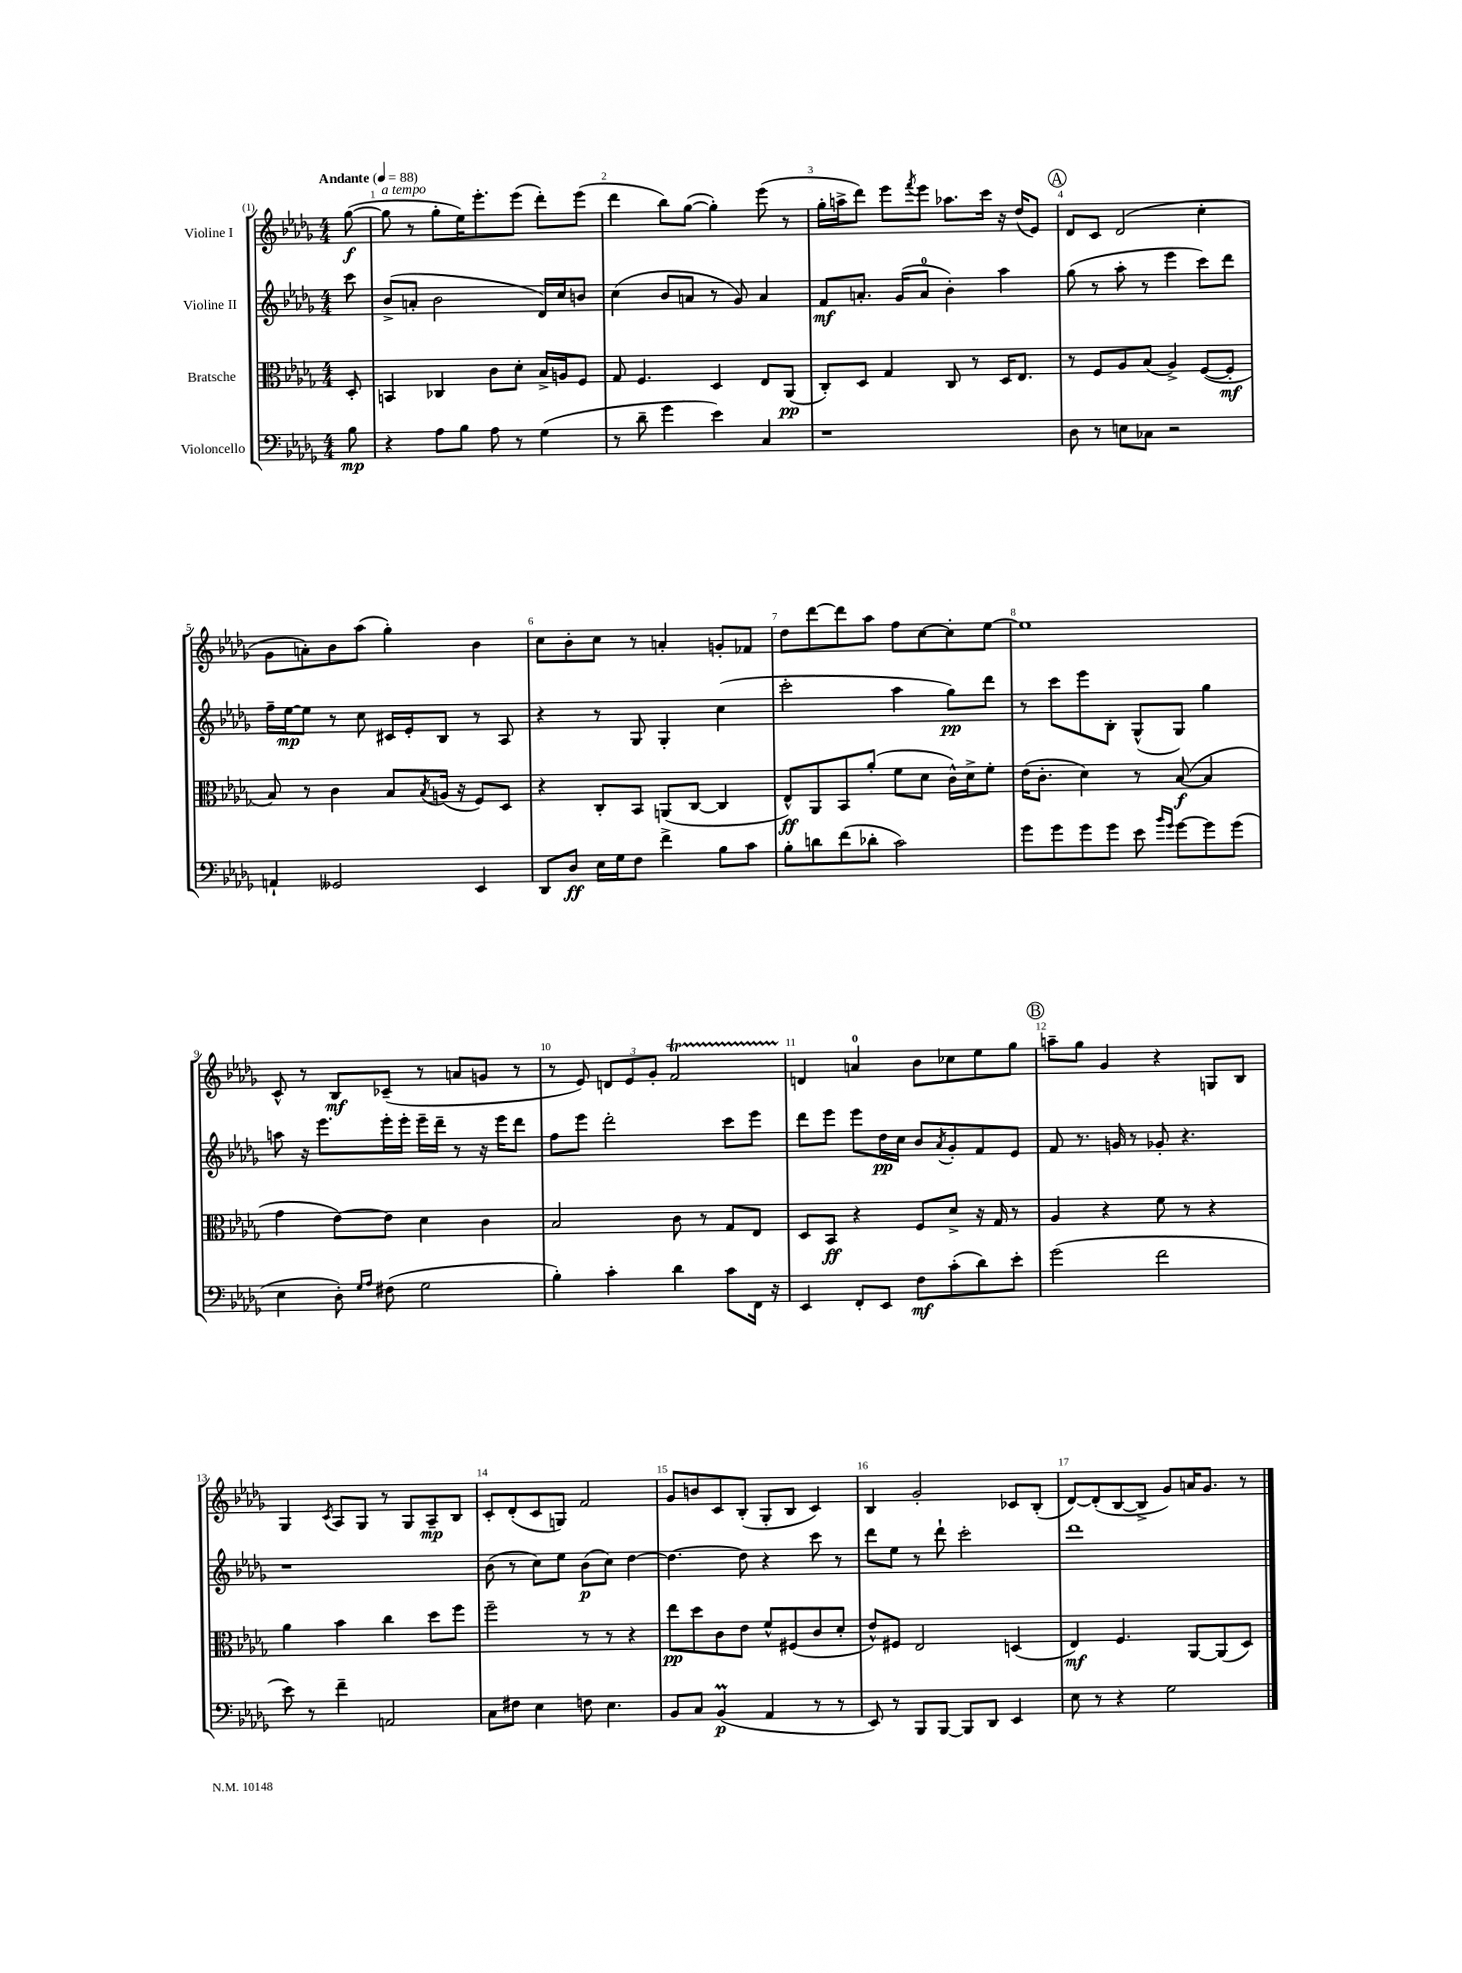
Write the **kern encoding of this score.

**kern	**dynam	**kern	**dynam	**kern	**dynam	**kern	**dynam
*part4	*part4	*part3	*part3	*part2	*part2	*part1	*part1
*staff4	*staff4	*staff3	*staff3	*staff2	*staff2	*staff1	*staff1
*I"Violoncello	*	*I"Bratsche	*	*I"Violine II	*	*I"Violine I	*
*clefF4	*	*clefC3	*	*clefG2	*	*clefG2	*
*k[b-e-a-d-g-]	*	*k[b-e-a-d-g-]	*	*k[b-e-a-d-g-]	*	*k[b-e-a-d-g-]	*
*M4/4	*	*M4/4	*	*M4/4	*	*M4/4	*
*MM88	*	*MM88	*	*MM88	*	*MM88	*
=	=	=	=	=	=	=	=
!	!	!	!	!	!	!LO:TX:a:B:t=Andante	!
8B-\	mp	8D-'/	.	8ccc\	.	([8gg-\	f
=1	=1	=1	=1	=1	=1	=1	=1
!	!	!	!	!	!	!LO:TX:a:i:t=a tempo	!
4r	.	4BBn/	.	(8b-^/L	.	8gg-\]	.
.	.	.	.	8an'/J	.	8r	.
8A-\L	.	4C-X/	.	2b-\	.	8gg-'\L	.
8B-\J	.	.	.	.	.	16ee-\K)	.
.	.	.	.	.	.	8.eee-'\	.
8A-\	.	8c\L	.	.	.	.	.
8r	.	8d-'\J	.	.	.	(8eee-\J	.
(4G-\	.	16B-^/LL	.	16d-/LL)	.	8ddd-'\L)	.
.	.	16An/J	.	16cc/J	.	.	.
.	.	8F/J	.	8bn/J	.	(8eee-\J	.
=2	=2	=2	=2	=2	=2	=2	=2
8r	.	8G-/	.	(4cc\	.	4ddd-\	.
8d-~\	.	4.F/	.	.	.	.	.
4g-\	.	.	.	8b-/L	.	8bb-\L)	.
.	.	.	.	8an/J	.	([8gg-\J	.
4e-\)	.	4D-/	.	8r	.	4gg-'\])	.
.	.	.	.	8g-/)	.	.	.
4C/	.	8E-/L	.	4a/	.	(8eee-\	.
.	.	(8AA-/J	pp	.	.	8r	.
=3	=3	=3	=3	=3	=3	=3	=3
1r	.	8C'/L)	.	8f/L	mf	16gg-'\LL	.
.	.	.	.	.	.	16aan^\J	.
.	.	8D-/J	.	8.an'/J	.	8ddd-\J)	.
.	.	4G-/	.	.	.	8eee-\L	.
.	.	.	.	(16g-/KL	.	.	.
.	.	.	.	.	.	8qfff/	.
.	.	.	.	8a/J	.	8eee-\J	.
.	.	8C/	.	4b-'\)	.	8.aa-X\L	.
.	.	8r	.	.	.	.	.
.	.	.	.	.	.	16ccc\Jk	.
.	.	16D-/KL	.	4aa-\	.	16r	.
.	.	8.E-/J	.	.	.	(16dd-/KL	.
.	.	.	.	.	.	8e-/J)	.
!!LO:REH:place=s1:t=A
=4	=4	=4	=4	=4	=4	=4	=4
8D-\	.	8r	.	(8gg-\	.	8d-/L	.
8r	.	8F/L	.	8r	.	8c/J	.
8En\L	.	8A-/	.	8aa-'\	.	(2d-/	.
8C-X\J	.	(8B-/J	.	8r	.	.	.
2r	.	4A-^/)	.	4eee-\	.	.	.
.	.	([8F/L	.	8ccc\L)	.	4cc'\	.
.	.	8F'/J]	mf	8ddd-\J	.	.	.
!!LO:LB:g=z
=5	=5	=5	=5	=5	=5	=5	=5
4AAn`/	.	8B-/)	.	16ff~\LL	.	8g-\L	.
.	.	.	.	[16ee-\J	mp	.	.
.	.	8r	.	8ee-\J]	.	8an'\)	.
2GG--X/	.	4c\	.	8r	.	8b-\	.
.	.	.	.	8cc\	.	(8aa-\J	.
.	.	8B-/L	.	16c#X/LL	.	4gg-'\)	.
.	.	.	.	16e-'/J	.	.	.
.	.	8qB-/	.	.	.	.	.
.	.	(16An/Jk	.	8B-/J	.	.	.
.	.	16r	.	.	.	.	.
4EE-/	.	8F/L)	.	8r	.	4b-\	.
.	.	8D-/J	.	8A-/	.	.	.
=6	=6	=6	=6	=6	=6	=6	=6
8DD-/L	.	4r	.	4r	.	8cc\L	.
8D-/J	ff	.	.	.	.	8b-'\	.
16E-\LL	.	8C'/L	.	8r	.	8cc\J	.
16G-\J	.	.	.	.	.	.	.
8F\J	.	8BB-/J	.	8G-/	.	8r	.
4f^\	.	(8AAn/L	.	4G-'/	.	4an'/	.
.	.	[8C/J	.	.	.	.	.
8B-\L	.	4C/]	.	(4cc\	.	8gn'/L	.
8c\J	.	.	.	.	.	8f-X/J	.
=7	=7	=7	=7	=7	=7	=7	=7
8B-'\L	.	8E-^^/L)	ff	2ccc'\	.	8dd-\L	.
8dn\	.	8AA-/	.	.	.	[8ddd-\	.
(8f\	.	8BB-/	.	.	.	8ddd-\]	.
8d-X'\J	.	(8a-'/J	.	.	.	8aa-\J	.
2c\)	.	8f\L	.	4aa-\	.	8ff\L	.
.	.	8d-\J	.	.	.	[8cc\	.
.	.	16c^^\LL)	.	8gg-\L)	pp	8cc'\]	.
.	.	16d-^\J	.	.	.	.	.
.	.	8f'\J	.	8ddd-\J	.	[8ee-\J	.
=8	=8	=8	=8	=8	=8	=8	=8
8g-\L	.	(16e-\KL	.	8r	.	1ee-]	.
.	.	8.c'\J	.	.	.	.	.
8g-\	.	.	.	8ccc\L	.	.	.
8g-\	.	4d-\)	.	8eee-\	.	.	.
8g-\J	.	.	.	8B-'\J	.	.	.
8e-\	.	8r	.	(8G-^^/L	.	.	.
16qqb-/LL	.	.	.	.	.	.	.
16qqg-/JJ	.	.	.	.	.	.	.
[8g-\L	.	([8B-/	f	8G-/J)	.	.	.
8g-\]	.	4B-/]	.	4gg-\	.	.	.
(8g-\J	.	.	.	.	.	.	.
!!LO:LB:g=z
=9	=9	=9	=9	=9	=9	=9	=9
4E-\	.	4g-\	.	8aan\	.	8c^^/	.
.	.	.	.	16r	.	8r	.
.	.	.	.	8.eee-\L	.	.	.
8D-'\)	.	[8e-\L)	.	.	.	8B-/L	mf
16qqG-/LL	.	.	.	.	.	.	.
16qqA-/JJ	.	.	.	.	.	.	.
(8F#X\	.	8e-\J]	.	16eee-'\L	.	(8c-X~/J	.
.	.	.	.	16eee-'\JJ	.	.	.
2G-\	.	4d-\	.	16eee-~\LL	.	8r	.
.	.	.	.	16ddd-~\JJ	.	.	.
.	.	.	.	8r	.	8an/L	.
.	.	4c\	.	16r	.	8gn/J	.
.	.	.	.	16eee-\KL	.	.	.
.	.	.	.	8ddd-\J	.	8r	.
=10	=10	=10	=10	=10	=10	=10	=10
4B-'\)	.	2B-/	.	8ff\L	.	8r	.
.	.	.	.	8eee-\J	.	8e-/)	.
4c'\	.	.	.	2ddd-'\	.	12dn/L	.
.	.	.	.	.	.	12e-/	.
.	.	.	.	.	.	12g-'/J	.
4d-\	.	8c\	.	.	.	2ft/	.
.	.	8r	.	.	.	.	.
8c\L	.	8G-/L	.	8ccc\L	.	.	.
16FF\Jk	.	8E-/J	.	8eee-\J	.	.	.
16r	.	.	.	.	.	.	.
=11	=11	=11	=11	=11	=11	=11	=11
4EE-/	.	8D-/L	.	8ddd-\L	.	4dn/	.
.	.	8BB-/J	ff	8eee-\J	.	.	.
8FF'/L	.	4r	.	8eee-\L	.	4an/	.
8EE-/J	.	.	.	16dd-\L	pp	.	.
.	.	.	.	16cc\JJ	.	.	.
8F\L	mf	8F/L	.	8b-/L	.	8b-\L	.
.	.	.	.	8qa-/	.	.	.
(8c'\	.	8d-^/J	.	8g-'/	.	8cc-X\	.
8d-\)	.	16r	.	8f/	.	8ee-\	.
.	.	16G-/	.	.	.	.	.
8e-'\J	.	8r	.	8e-/J	.	8gg-\J	.
!!LO:REH:place=s1:t=B
=12	=12	=12	=12	=12	=12	=12	=12
(2g-\	.	4A-/	.	8f/	.	8aan~\L	.
.	.	.	.	8.r	.	8gg-\J	.
.	.	4r	.	.	.	4g-/	.
.	.	.	.	16gn/	.	.	.
.	.	.	.	8r	.	.	.
2f\	.	8f\	.	8g-X'/	.	4r	.
.	.	8r	.	4.r	.	.	.
.	.	4r	.	.	.	8Gn/L	.
.	.	.	.	.	.	8B-/J	.
!!LO:LB:g=z
=13	=13	=13	=13	=13	=13	=13	=13
8e-\)	.	4a-\	.	1r	.	4G-/	.
8r	.	.	.	.	.	.	.
.	.	.	.	.	.	8qc/	.
4f~\	.	4b-\	.	.	.	8A-/L	.
.	.	.	.	.	.	8G-/J	.
2AAn/	.	4cc\	.	.	.	8r	.
.	.	.	.	.	.	8G-/L	.
.	.	8dd-\L	.	.	.	8A-~/	mp
.	.	8ff\J	.	.	.	8B-/J	.
=14	=14	=14	=14	=14	=14	=14	=14
8C\L	.	2ff~\	.	(8b-\	.	8c'/L	.
8F#X\J	.	.	.	8r	.	(8d-'/	.
4E-\	.	.	.	8cc\L)	.	8c/	.
.	.	.	.	8ee-\J	.	8Gn/J)	.
8Fn\	.	8r	.	(8b-\L	p	2f/	.
4.E-\	.	8r	.	8cc\J)	.	.	.
.	.	4r	.	[4dd-\	.	.	.
=15	=15	=15	=15	=15	=15	=15	=15
8BB-/L	.	8ee-\L	pp	4.dd-\_	.	8g-/L	.
8C/J	.	8dd-\	.	.	.	8bn/	.
(4BB-M/	p	8c\	.	.	.	8c/	.
.	.	8e-\J	.	8dd-\]	.	(8B-'/J	.
4AA-/	.	8f^^/L	.	4r	.	8G-'/L	.
.	.	(8F#X/	.	.	.	8B-/J	.
8r	.	8c/	.	8ccc\	.	4c/)	.
8r	.	8d-'/J	.	8r	.	.	.
=16	=16	=16	=16	=16	=16	=16	=16
8EE-/)	.	8e-^^/L)	.	8ddd-\L	.	4B-/	.
8r	.	8F#X/J	.	8ee-\J	.	.	.
8BBB-/L	.	2E-/	.	8r	.	2g-'/	.
[8BBB-/J	.	.	.	8ddd-`\	.	.	.
8BBB-/L]	.	.	.	2ccc'\	.	.	.
8DD-/J	.	.	.	.	.	.	.
4EE-/	.	(4Dn/	.	.	.	8c-X/L	.
.	.	.	.	.	.	(8B-'/J	.
=17	=17	=17	=17	=17	=17	=17	=17
8E-\	.	4E-/)	mf	1ddd-	.	[8d-/L)	.
8r	.	.	.	.	.	(8d-'/]	.
4r	.	4.F/	.	.	.	[8B-/	.
.	.	.	.	.	.	8B-^/J]	.
2G-\	.	.	.	.	.	8g-/L)	.
.	.	[8AA-/L	.	.	.	16an/K	.
.	.	.	.	.	.	8.g-/J	.
.	.	(8AA-/]	.	.	.	.	.
.	.	8D-/J)	.	.	.	8r	.
==	==	==	==	==	==	==	==
*-	*-	*-	*-	*-	*-	*-	*-
